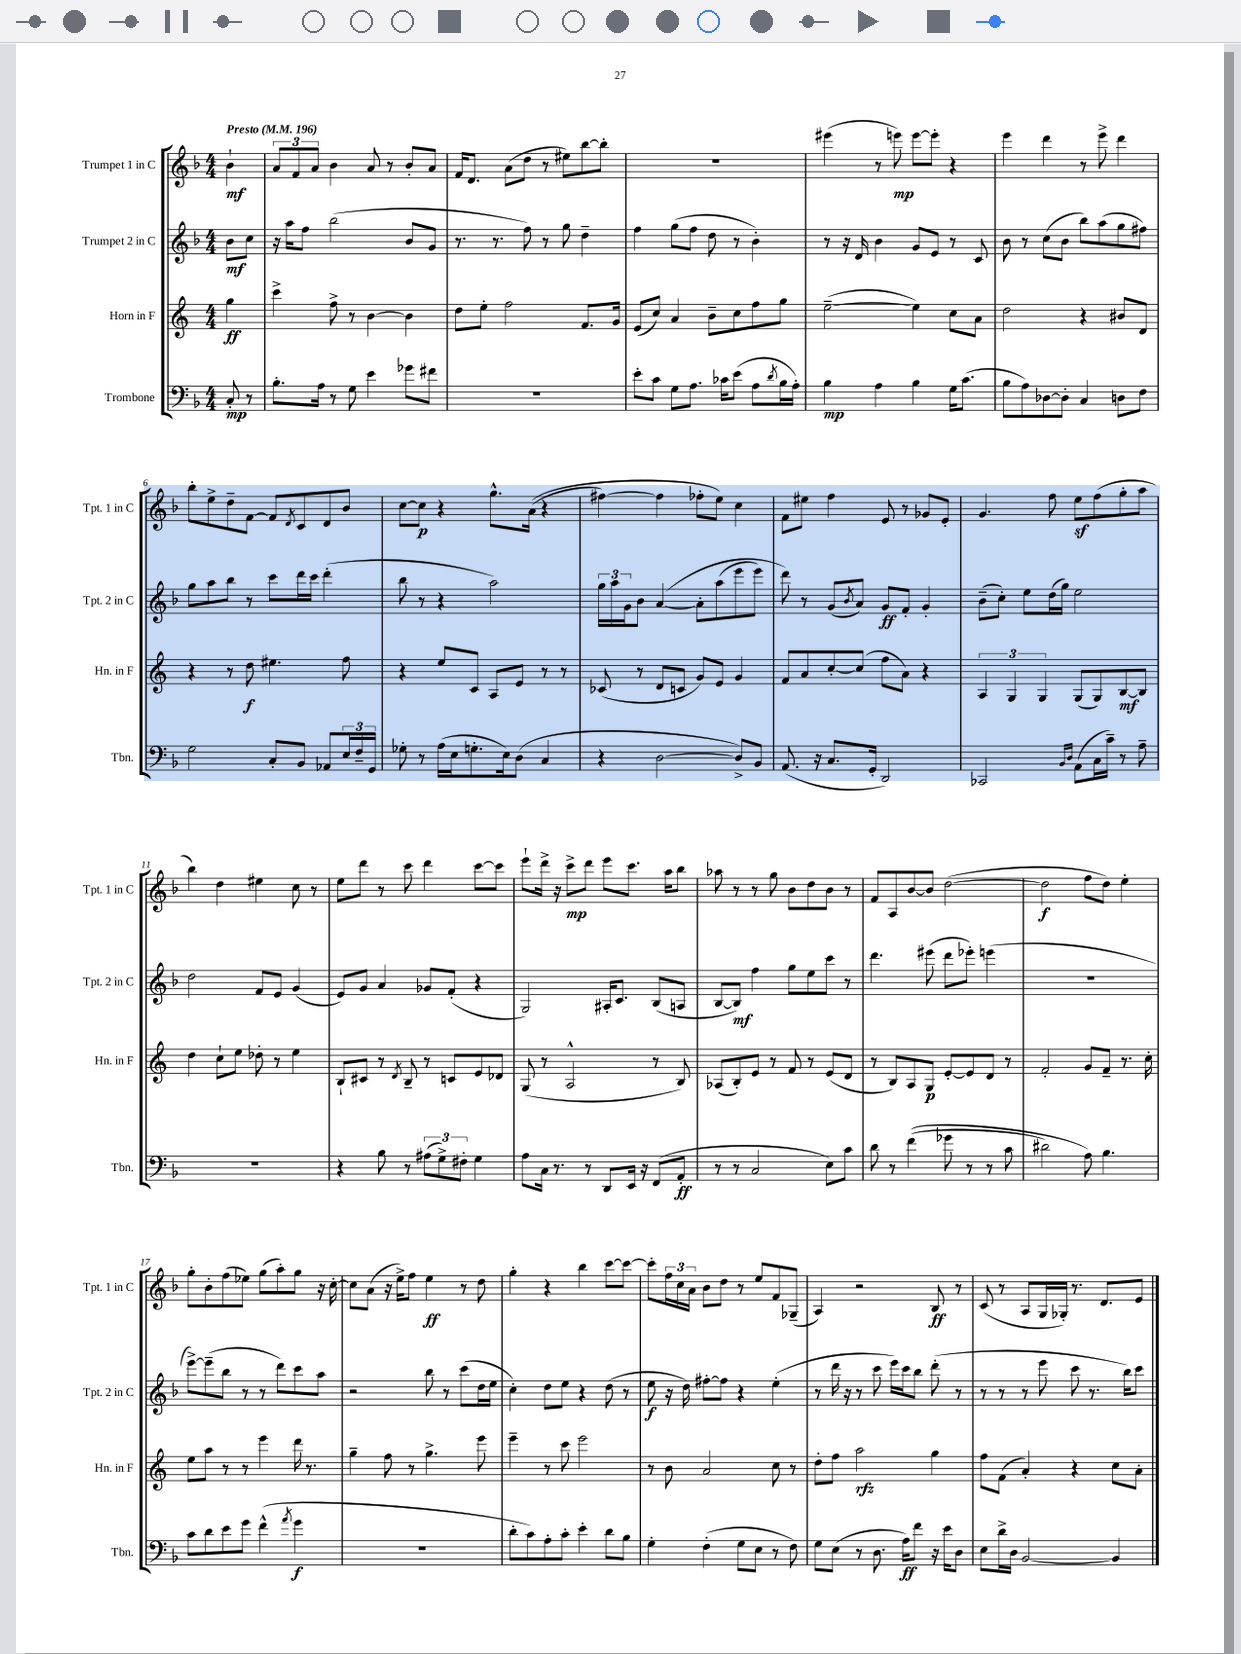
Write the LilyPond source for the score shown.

<<
\new StaffGroup <<
\new Staff = "s0" \with { instrumentName = "Trumpet 1 in C" shortInstrumentName = "Tpt. 1 in C" } {
    \clef treble \key f \major \numericTimeSignature \time 4/4 \partial 4 \tempo "Presto" 4 = 196
    bes'4-!\mf |
    \tuplet 3/2 { a'8 f'8 a'8 } bes'4 a'8 r8 bes'8-. a'8 |
    f'16 d'8. a'8( d''8 r8 eis''8) bes''8~ bes''8-. |
    R1 |
    eis'''4( r8 e'''8\mp) e'''8~ e'''8-. r4 |
    e'''4 d'''4 r8 e'''8-> d'''4 |
    bes''8-. e''8-> d''8-- f'8~ f'8 \acciaccatura { d'8 } c'8 d'8 bes'8 |
    c''8~ c''8\p r4 g''8.-^ a'16(\( r4 |
    fis''4~) fis''4 fes''8-. e''8\) c''4 |
    f'8 eis''8 f''4 e'8 r8 ges'8 e'8-. |
    g'4. f''8 e''8\sf f''8( g''8-. a''8 |
    bes''4) d''4 eis''4 c''8 r8 |
    e''8 d'''8 r8 c'''8 d'''4 c'''8~ c'''8 |
    e'''8-! d'''16-> r16 c'''8->\mp d'''8 e'''8 c'''8. a''16 bes''8 |
    aes''8 r8 r8 g''8 bes'8 d''8 bes'8 r8 |
    f'8 a8 bes'8~ bes'8 d''2~( |
    d''2\f f''8 d''8) e''4-. |
    g''8-. bes'8-. f''8( ees''8) g''8( a''8-.) g''8 r16 c''16~-. |
    c''8 a'8( r16 e''16->) f''8 e''4\ff r8 d''8 |
    g''4-. r4 bes''4 c'''8~ c'''8~ |
    c'''8-. \tuplet 3/2 { f''16 c''16 a'16 } bes'8 d''8 r8 e''8 f'8 ges8--( |
    a4) r2 bes8\ff r8 |
    c'8( r8 a8 g16 ges16-.) r8. d'8. e'8 \bar "|." |
}
\new Staff = "s1" \with { instrumentName = "Trumpet 2 in C" shortInstrumentName = "Tpt. 2 in C" } {
    \clef treble \key f \major \numericTimeSignature \time 4/4 \partial 4
    bes'8\mf c''8 |
    r16 a''16 f''8 bes''2( bes'8 g'8 |
    r8. r8. f''8) r8 g''8 d''4-- |
    f''4 g''8( f''8 d''8 r8 bes'4-.) |
    r8 r16 d'16 bes'4 g'8 e'8 r8 c'8 |
    bes'8 r8 c''8( bes'8 bes''8) a''8( g''8 fis''8) |
    g''8 a''8 bes''8 r8 c'''8 d'''16 c'''16 d'''4-.( |
    bes''8 r8 r4 a''2) |
    \tuplet 3/2 { g''16 a''16 g'16 } bes'8 a'4~\( a'8-. a''8( e'''8 e'''8) |
    d'''8\) r8 g'8( \acciaccatura { bes'8 } a'8) g'8\ff f'8-. g'4-. |
    bes'8--( c''8-.) e''8 d''16( g''16) e''2 |
    d''2 f'8 e'8 g'4( |
    e'8) g'8 a'4 ges'8 f'8-.( r4 |
    g2) ais16-. c'8. bes8( a8 |
    bes8~ bes8\mf) f''4 g''8 e''8 c'''8 r8 |
    d'''4. eis'''8( d'''8 ees'''8-.) e'''4( |
    R1 |
    e'''8~->) e'''8--( bes''8 r8 r8 d'''8) c'''8 a''8 |
    r2 bes''8 r8 c'''8( d''16 e''16 |
    c''4-.) d''8 e''8 r4 d''8( r8 |
    e''8\f r16 d''16) fis''8~-. fis''8 r4 e''4-.( |
    r8 d'''16 r16 r8 c'''8 e'''16) c'''16 bes''8 d'''8-.( r8 |
    r8 r8 r8 e'''8 c'''8 r8. bes''16) c'''8 \bar "|." |
}
\new Staff = "s2" \with { instrumentName = "Horn in F" shortInstrumentName = "Hn. in F" } {
    \clef treble \key c \major \numericTimeSignature \time 4/4 \partial 4
    g''4\ff |
    c'''4-> f''8-> r8 b'4~ b'4 |
    d''8 e''8-. f''2 f'8. g'16 |
    e'8( c''8) a'4 b'8-- c''8 f''8 g''8 |
    e''2~--( e''4) c''8 a'8 |
    d''2 r4 bis'8 d'8 |
    r4 r8 d''8\f eis''4. f''8 |
    r4 e''8 c'8 a8 e'8 r8 r8 |
    ces'8( r8 d'8 c'8 g'8) e'8 g'4 |
    f'8 a'8 c''8~-. c''8( f''8 a'8) r4 |
    \tuplet 3/2 { a4 g4 g4 } g8( g8) b8~\mf b8 |
    d''4 c''8-! e''8 des''8-. r8 e''4 |
    b8-! cis'8 r8 \acciaccatura { d'8 } b8-- r8 c'8 e'8 des'8 |
    g8( r8 a2-^ r8 b8) |
    aes8( b8-.) e'8 r8 f'8 r8 e'8( d'8 |
    r8 b8) a8 g8\p e'8~-. e'8 d'8 r8 |
    f'2-. g'8 f'8-- r8. c''16-. |
    e''8 a''8 r8 r8 e'''4 d'''16 r8. |
    g''4-- f''8 r8 g''4.-> e'''8 |
    e'''4-- r8 c'''8 e'''2 |
    r8 b'8 a'2 c''8 r8 |
    d''8-. f''8 a''2\rfz g''4 |
    f''8 f'8( a'4-.) r4 c''8 a'8-. \bar "|." |
}
\new Staff = "s3" \with { instrumentName = "Trombone" shortInstrumentName = "Tbn." } {
    \clef bass \key f \major \numericTimeSignature \time 4/4 \partial 4
    c8-.\mp r8 |
    bes8.-. a16 r8 g8 e'4 ges'8 fis'8 |
    R1 |
    e'8-. c'8 g8 a8. ces'16 e'8( a8 \acciaccatura { d'8 } bes16 a16-.) |
    bes4\mp a4 bes4 g16 c'8.( |
    bes8 a8) des8~ des8-. c4 d8 f8 |
    g2 c8-. bes,8 aes,8 \tuplet 3/2 { e16 f16-- g,16 } |
    ges8-. r8 a16( e16 g8.-. e16) d8( c4 |
    r4 d2~ d8->) bes,8 |
    a,8.( r16 c8. g,16-. d,2) |
    ces,2 \grace { bes,16 d16 } a,8( c16 c'16--) r8 a8-- |
    R1 |
    r4 bes8 r8 \tuplet 3/2 { ais8( g8->) fis8-. } g4 |
    a8 c16 r8. r8 d,8 e,16 r16 f,8( a,8-.\ff |
    r8 r8 c2 e8) c'8 |
    d'8 r8 f'4(\( ges'8 r8 r8 c'8 |
    dis'2) a8\) bes4. |
    c'8 d'8 e'8 g'8 f'4-^( \acciaccatura { a'8 } g'4\f |
    R1 |
    d'8-. c'8) a8-. c'8-. e'4-. d'8 bes8 |
    g4-. f4-.( g8 e8 r8 f8) |
    g8 e8( r8 d8. a16\ff) f'8 r16 e'16 d8 |
    e8 d'16-> d16 bes,2~ bes,4 \bar "|." |
}
>>
>>
